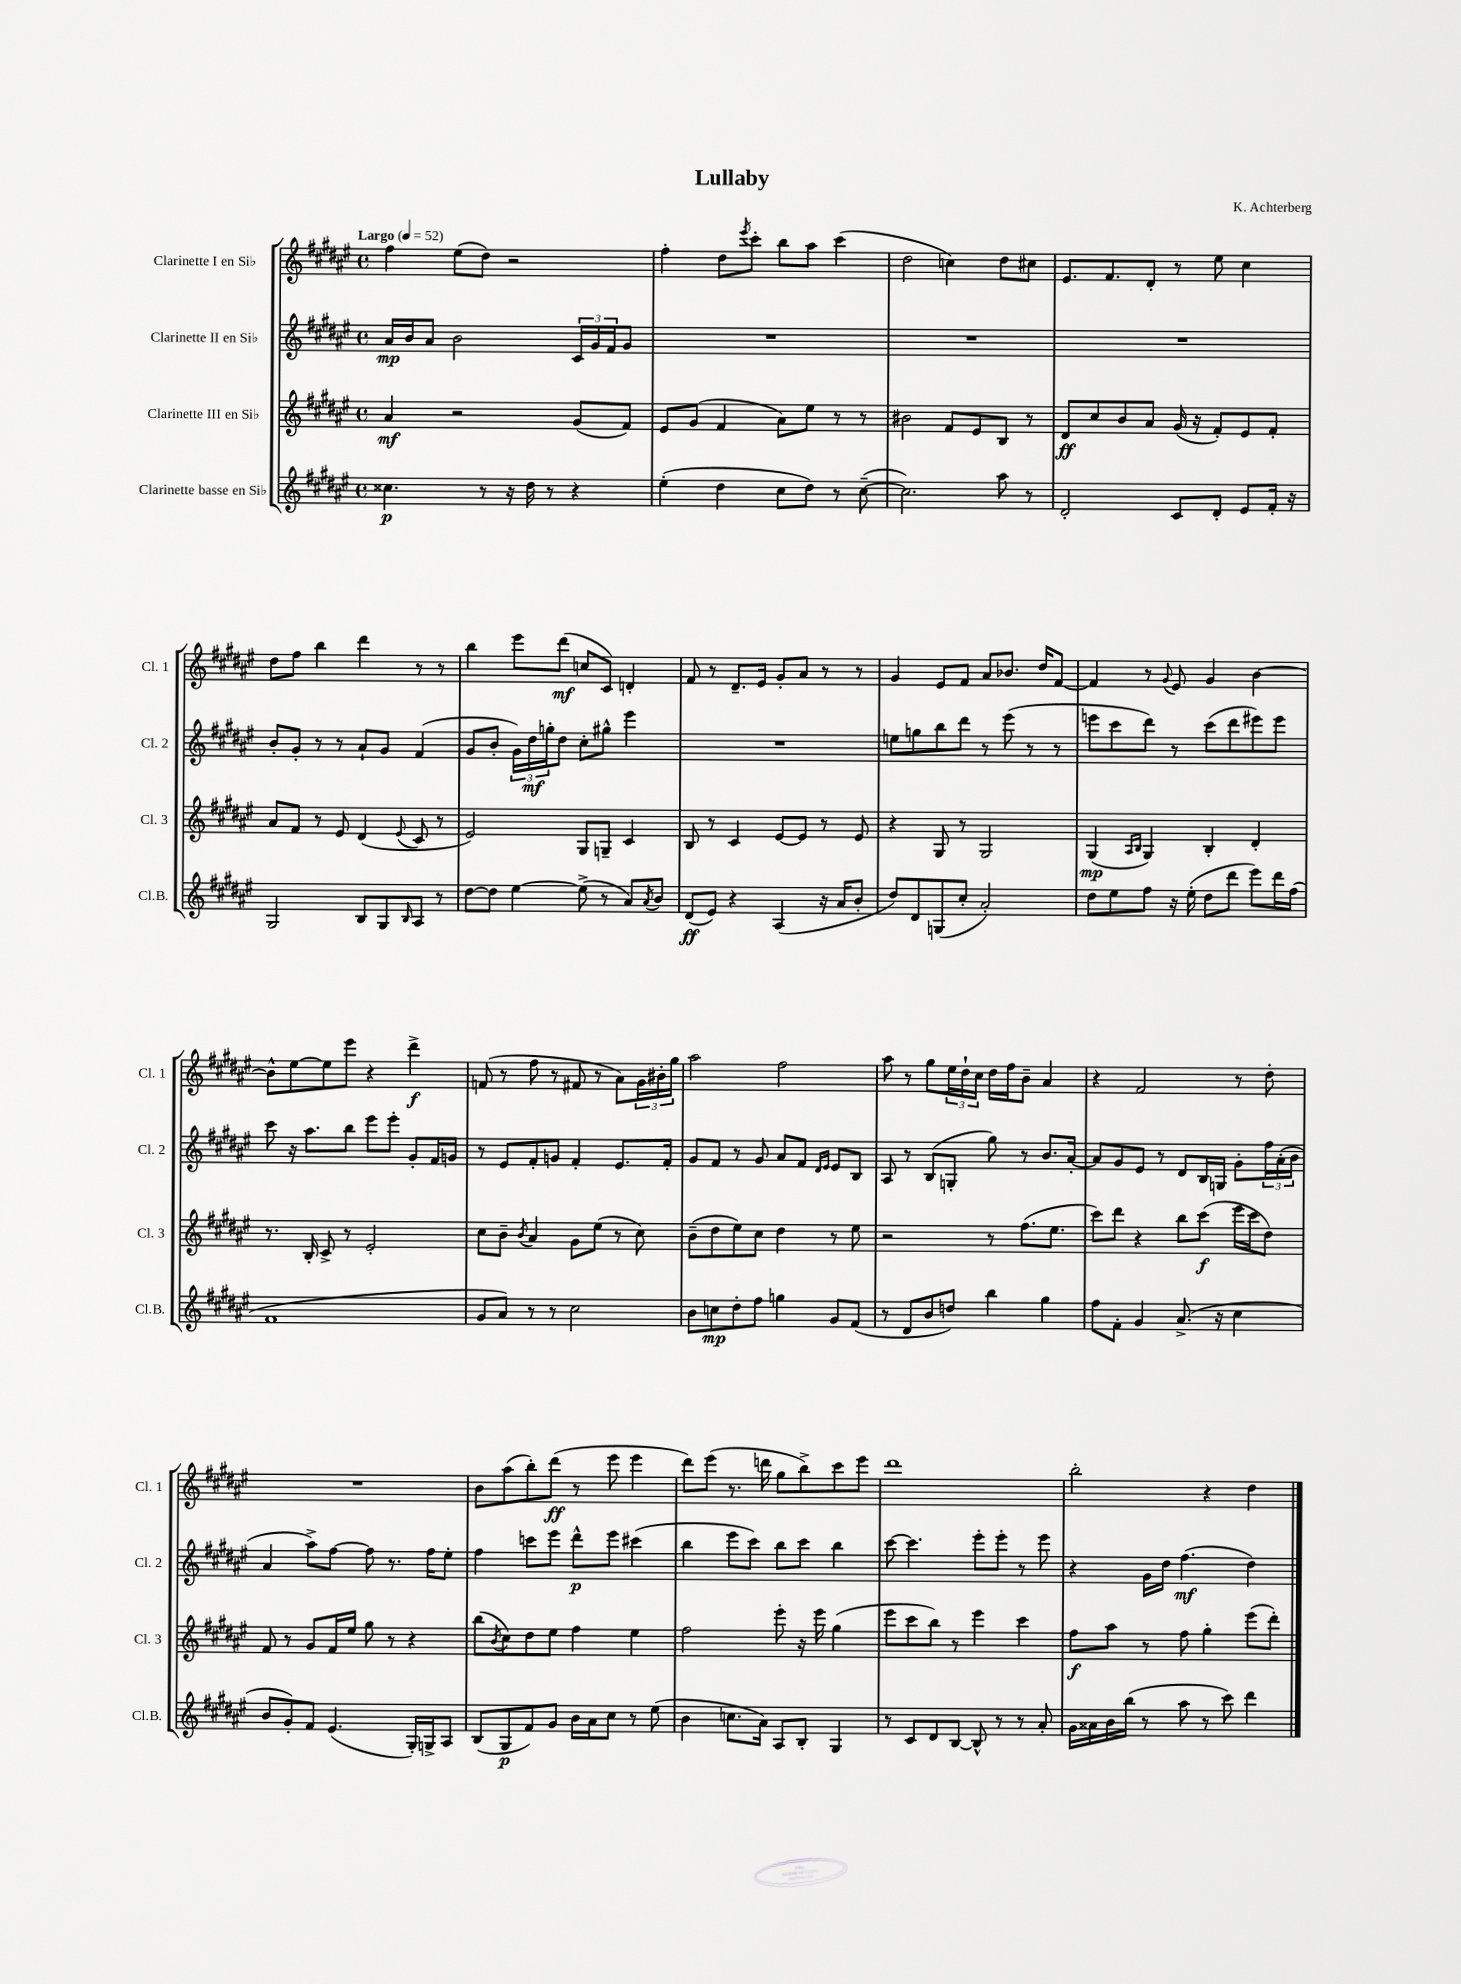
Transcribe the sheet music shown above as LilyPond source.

\header { title = "Lullaby" composer = "K. Achterberg" }
<<
\new StaffGroup <<
\new Staff = "s0" \with { instrumentName = "Clarinette I en Sib" shortInstrumentName = "Cl. 1" } {
    \clef treble \key fis \major \defaultTimeSignature \time 4/4 \tempo "Largo" 4 = 52
    fis''4 eis''8( dis''8) r2 |
    fis''4-. dis''8 \acciaccatura { eis'''8 } cis'''8-. b''8 ais''8 cis'''4( |
    dis''2 c''4) dis''8 cis''8 |
    eis'8. fis'8. dis'8-. r8 eis''8 cis''4 |
    dis''8 fis''8 b''4 dis'''4 r8 r8 |
    b''4 eis'''8 dis'''8\mf( c''8 cis'8) d'4-. |
    fis'8 r8 dis'8.-- eis'16 gis'8-. ais'8 r8 r8 |
    gis'4 eis'8 fis'8 ais'8 bes'8. dis''16 fis'8~ |
    fis'4 r8 \appoggiatura { gis'8 } eis'8 gis'4 b'4~ |
    b'8-^ eis''8~ eis''8 eis'''8 r4 dis'''4->\f |
    f'8( r8 fis''8 r8 fis'8 r8 ais'8) \tuplet 3/2 { gis'16 bis'16-. gis''16 } |
    ais''2 fis''2 |
    ais''8 r8 gis''8 \tuplet 3/2 { eis''16 dis''16-! cis''16 } dis''16 fis''16 b'8-- ais'4 |
    r4 fis'2 r8 dis''8-. |
    R1 |
    b'8 ais''8( b''8-.) dis'''8\ff( r8 eis'''8 eis'''4 |
    dis'''8) eis'''8( r8. d'''16 gis''8 b''8->) cis'''8 eis'''8 |
    dis'''1 |
    b''2-. r4 dis''4 \bar "|." |
}
\new Staff = "s1" \with { instrumentName = "Clarinette II en Sib" shortInstrumentName = "Cl. 2" } {
    \clef treble \key fis \major \defaultTimeSignature \time 4/4
    ais'16\mp b'16 ais'8 b'2 \tuplet 3/2 { cis'16 gis'16 fis'16 } gis'8 |
    R1 |
    R1 |
    R1 |
    b'8-. gis'8-. r8 r8 ais'8-! gis'8 fis'4( |
    gis'8 b'8-. \tuplet 3/2 { gis'16) dis''16\mf g''16-. } dis''8 cis''8-. gis''8-^ eis'''4 |
    R1 |
    e''8 g''8 b''8 dis'''8 r8 eis'''8( r8 r8 |
    e'''8 cis'''8 dis'''8) r8 cis'''8( dis'''8 eis'''8) eis'''8 |
    cis'''8 r16 ais''8. b''8 eis'''8 eis'''8-. gis'8-. fis'16 g'16 |
    r8 eis'8 fis'8-. g'8 fis'4-. eis'8. fis'16-. |
    gis'8 fis'8 r8 gis'8 ais'8 fis'8 \grace { dis'16 eis'16 } eis'8 b8 |
    ais8 r8 b8( g8-. gis''8) r8 b'8. ais'16~-. |
    ais'8 gis'8 eis'8 r8 dis'8 b16 g16 gis'8-. \tuplet 3/2 { fis''16 ais'16-.( b'16 } |
    ais'4 ais''8->) fis''8~ fis''8 r8. fis''16 eis''8-. |
    fis''4 c'''8 eis'''8 dis'''8-^\p eis'''8 cis'''4( |
    b''4 eis'''8 cis'''8) b''8 cis'''8 b''4 |
    cis'''8~ cis'''4. eis'''8-. eis'''8-. r8 eis'''8 |
    r4 gis'16 dis''16 fis''4.\mf( dis''4) \bar "|." |
}
\new Staff = "s2" \with { instrumentName = "Clarinette III en Sib" shortInstrumentName = "Cl. 3" } {
    \clef treble \key fis \major \defaultTimeSignature \time 4/4
    ais'4\mf r2 gis'8( fis'8) |
    eis'8 gis'8( fis'4 ais'8) eis''8 r8 r8 |
    bis'2 fis'8 eis'8 b8 r8 |
    dis'8\ff cis''8 b'8 ais'8 gis'16( r16 fis'8-.) eis'8 fis'8-. |
    ais'8 fis'8 r8 eis'8 dis'4( \appoggiatura { eis'8 } cis'8 r8 |
    eis'2) gis8 g8-- cis'4 |
    b8 r8 cis'4 eis'8~ eis'8 r8 eis'8 |
    r4 gis8 r8 gis2 |
    gis4\mp( \grace { ais16 b16 } gis4) b4-. dis'4-. |
    r8. b16-. cis'8-> r8 eis'2-. |
    cis''8 b'8-- \acciaccatura { b'8 } ais'4 gis'8 eis''8( r8 cis''8) |
    b'8--( dis''8 eis''8) cis''8 dis''4 r8 eis''8 |
    r2 r8 fis''8.( eis''8. |
    cis'''8) dis'''8 r4 b''8 cis'''8\f( eis'''16 cis'''16 dis''8) |
    fis'8 r8 gis'8 fis'16 eis''16 gis''8 r8 r4 |
    b''8( \acciaccatura { b'8 } cis''8) dis''8 eis''8 fis''4 eis''4 |
    fis''2 eis'''8-. r16 eis'''16 gis''4( |
    eis'''8 cis'''8 b''8) r8 eis'''4 cis'''4 |
    fis''8\f ais''8 r8 fis''8 gis''4-. eis'''8( dis'''8-.) \bar "|." |
}
\new Staff = "s3" \with { instrumentName = "Clarinette basse en Sib" shortInstrumentName = "Cl.B." } {
    \clef treble \key fis \major \defaultTimeSignature \time 4/4
    cisis''4.\p r8 r16 dis''16 r8 r4 |
    eis''4-.( dis''4 cis''8 dis''8) r8 cis''8~--( |
    cis''2.) ais''8 r8 |
    dis'2-. cis'8 dis'8-. eis'8 fis'16-. r16 |
    gis2 b8 gis8 \grace { b16 } ais8 r8 |
    dis''8~ dis''8 eis''4~ eis''8->( r8 ais'8) \acciaccatura { ais'8 } b'8 |
    dis'8\ff( eis'8) r4 ais4( r16 ais'16 b'8-. |
    dis''8) dis'8 g8( cis''8-. ais'2-.) |
    dis''8 eis''8 fis''8 r16 eis''16-.( dis''8 dis'''8 eis'''8) dis'''16 fis''16( |
    fis'1 |
    gis'8 ais'8) r8 r8 cis''2 |
    b'8 c''8\mp dis''8-. fis''8 g''4 gis'8 fis'8( |
    r8 dis'8 b'8 d''8) b''4 gis''4 |
    fis''8 fis'8-. gis'4 ais'8.->( r16 cis''4 |
    b'8 gis'8-.) fis'8 eis'4.( gis16-.) g16-> ais8 |
    b8( gis8\p fis'8) gis'8 b'16 ais'16 cis''8 r8 eis''8( |
    b'4 c''8. ais'16) ais8 b8-. gis4 |
    r8 cis'8 dis'8 b8~ b8-^ r8 r8 ais'8-. |
    gis'16 aisis'16 b'16 b''16( r8 ais''8 r8 cis'''8) dis'''4 \bar "|." |
}
>>
>>
\layout { \context { \Score \remove "Bar_number_engraver" } }
